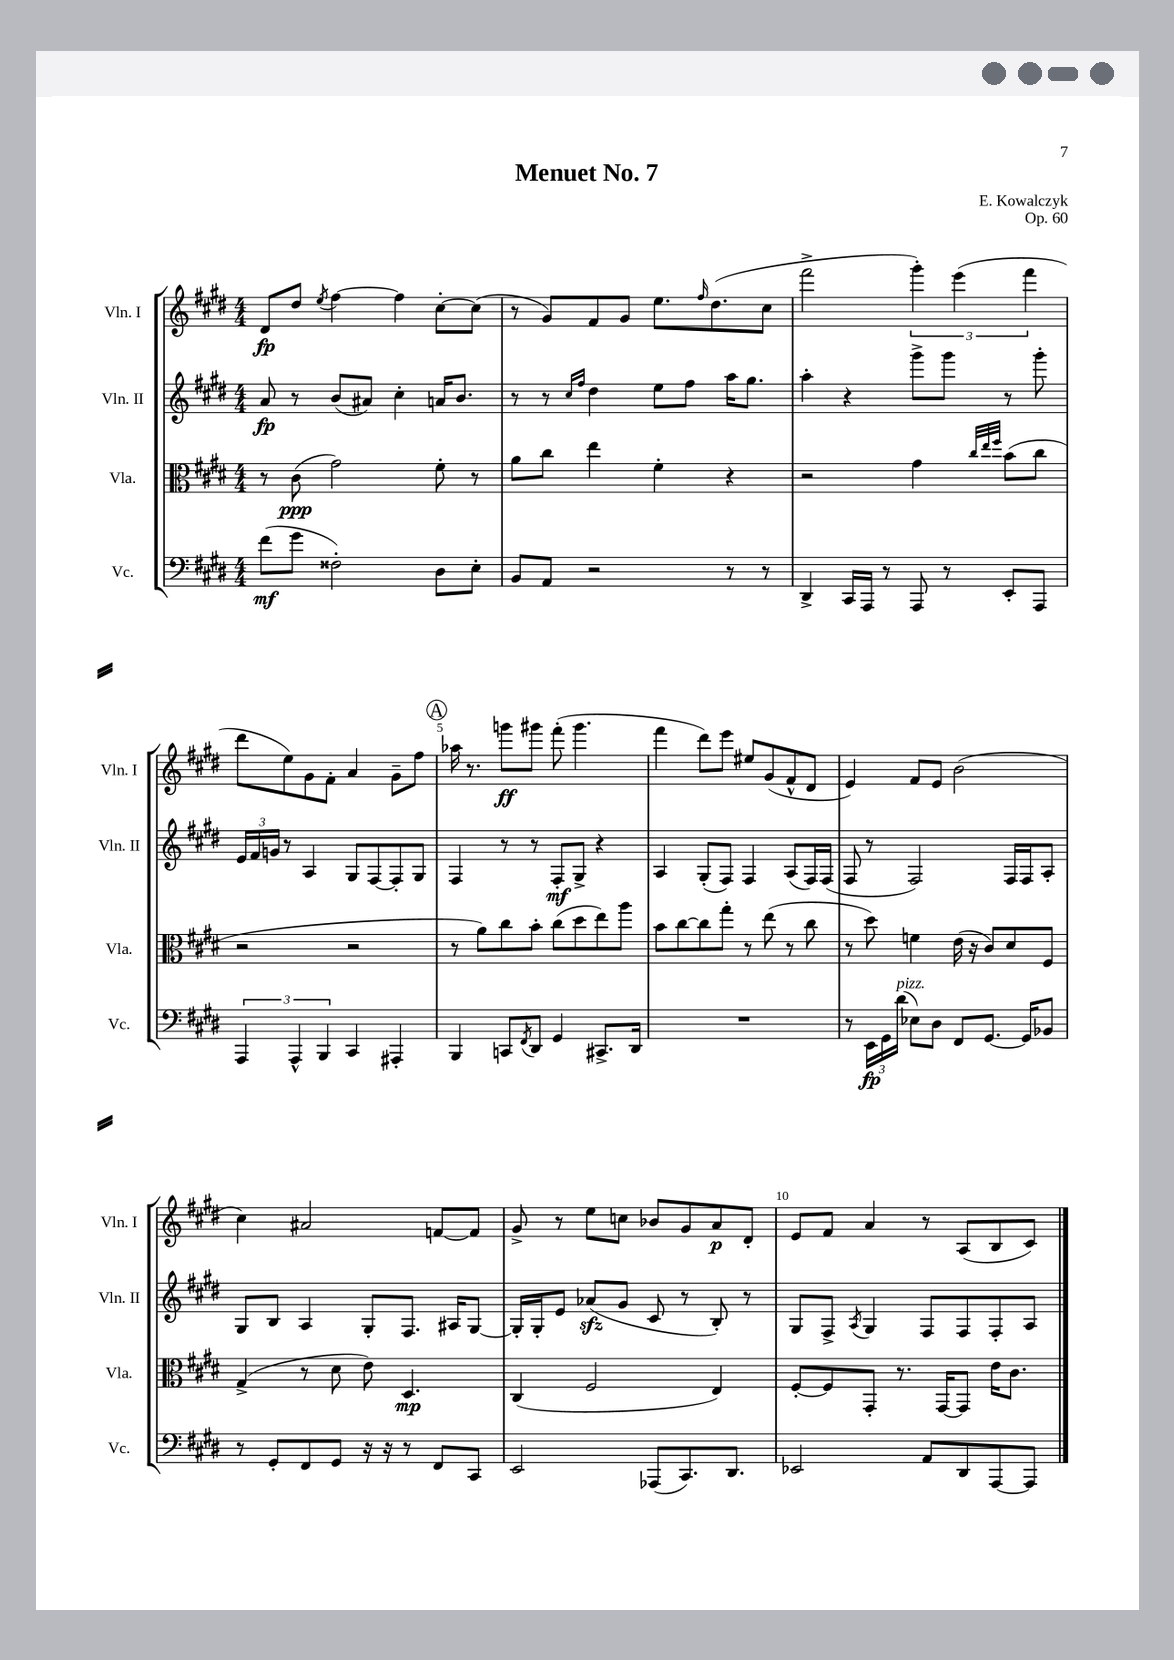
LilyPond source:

\header { title = "Menuet No. 7" composer = "E. Kowalczyk" opus = "Op. 60" }
<<
\new StaffGroup <<
\new Staff = "s0" \with { instrumentName = "Vln. I" shortInstrumentName = "Vln. I" } {
    \clef treble \key e \major \numericTimeSignature \time 4/4
    dis'8\fp dis''8 \acciaccatura { e''8 } fis''4~ fis''4 cis''8~-. cis''8( |
    r8 gis'8) fis'8 gis'8 e''8. \grace { fis''16 } dis''8.( cis''8 |
    fis'''2-> \tuplet 3/2 { gis'''4-.) e'''4( fis'''4 } |
    dis'''8 e''8) gis'8 fis'8-. a'4 gis'8-- fis''8 |
    \mark \markup { \circle "A" } aes''16 r8. g'''8\ff gis'''8 fis'''8-.( gis'''4. |
    fis'''4 dis'''8) e'''8 eis''8 gis'8( fis'8-^ dis'8 |
    e'4) fis'8 e'8 b'2( |
    cis''4) ais'2 f'8~ f'8 |
    gis'8-> r8 e''8 c''8 bes'8 gis'8 a'8\p dis'8-. |
    e'8 fis'8 a'4 r8 a8( b8 cis'8) \bar "|." |
}
\new Staff = "s1" \with { instrumentName = "Vln. II" shortInstrumentName = "Vln. II" } {
    \clef treble \key e \major \numericTimeSignature \time 4/4
    a'8\fp r8 b'8( ais'8) cis''4-. a'16 b'8. |
    r8 r8 \grace { cis''16 fis''16 } dis''4 e''8 fis''8 a''16 gis''8. |
    a''4-. r4 gis'''8-> gis'''8 r8 gis'''8-. |
    \tuplet 3/2 { e'16 fis'16 g'16 } r8 a4 gis8 fis8~ fis8-. gis8 |
    \mark \markup { \circle "A" } fis4 r8 r8 fis8-.\mf gis8-> r4 |
    a4 gis8-.( fis8) fis4 a8( fis16) fis16( |
    fis8 r8 fis2) fis16 fis16 a8-. |
    gis8 b8 a4 gis8-. fis8. ais16 gis8~ |
    gis16-. gis16-. e'8 aes'8\sfz( gis'8 cis'8 r8 b8-.) r8 |
    gis8 fis8-> \acciaccatura { a8 } gis4 fis8 fis8 fis8-. a8 \bar "|." |
}
\new Staff = "s2" \with { instrumentName = "Vla." shortInstrumentName = "Vla." } {
    \clef alto \key e \major \numericTimeSignature \time 4/4
    r8 cis'8\ppp( gis'2) fis'8-. r8 |
    a'8 cis''8 e''4 fis'4-. r4 |
    r2 gis'4 \grace { cis''32 e''32 fis''32 } b'8( cis''8 |
    r2 r2 |
    \mark \markup { \circle "A" } r8 a'8) cis''8 b'8-. cis''8( dis''8 e''8) a''8 |
    b'8 cis''8~ cis''8 gis''8-. r8 e''8( r8 cis''8 |
    r8 dis''8) f'4 e'16( r16 cis'8) dis'8 fis8 |
    gis4->( r8 dis'8 e'8) dis4.\mp |
    cis4( fis2 e4) |
    fis8~-. fis8 gis,8-. r8. gis,16~ gis,8 e'16 cis'8. \bar "|." |
}
\new Staff = "s3" \with { instrumentName = "Vc." shortInstrumentName = "Vc." } {
    \clef bass \key e \major \numericTimeSignature \time 4/4
    fis'8\mf( gis'8 fisis2-.) dis8 e8-. |
    b,8 a,8 r2 r8 r8 |
    dis,4-> cis,16 a,,16 r8 a,,8 r8 e,8-. a,,8 |
    \tuplet 3/2 { a,,4 a,,4-^ b,,4 } cis,4 ais,,4-. |
    \mark \markup { \circle "A" } b,,4 c,8 \acciaccatura { fis,8 } dis,8 gis,4 cis,8.-> dis,16 |
    R1 |
    r8 \tuplet 3/2 { e,16\fp gis,16 dis'16^\markup { \italic "pizz." }( } ees8) dis8 fis,8 gis,8.~ gis,16 bes,8 |
    r8 gis,8-. fis,8 gis,8 r16 r16 r8 fis,8 cis,8 |
    e,2 aes,,8( cis,8.) dis,8. |
    ees,2 a,8 dis,8 a,,8~ a,,8 \bar "|." |
}
>>
>>
\layout { \context { \Score \override BarNumber.break-visibility = ##(#f #t #t) barNumberVisibility = #(every-nth-bar-number-visible 5) } }
